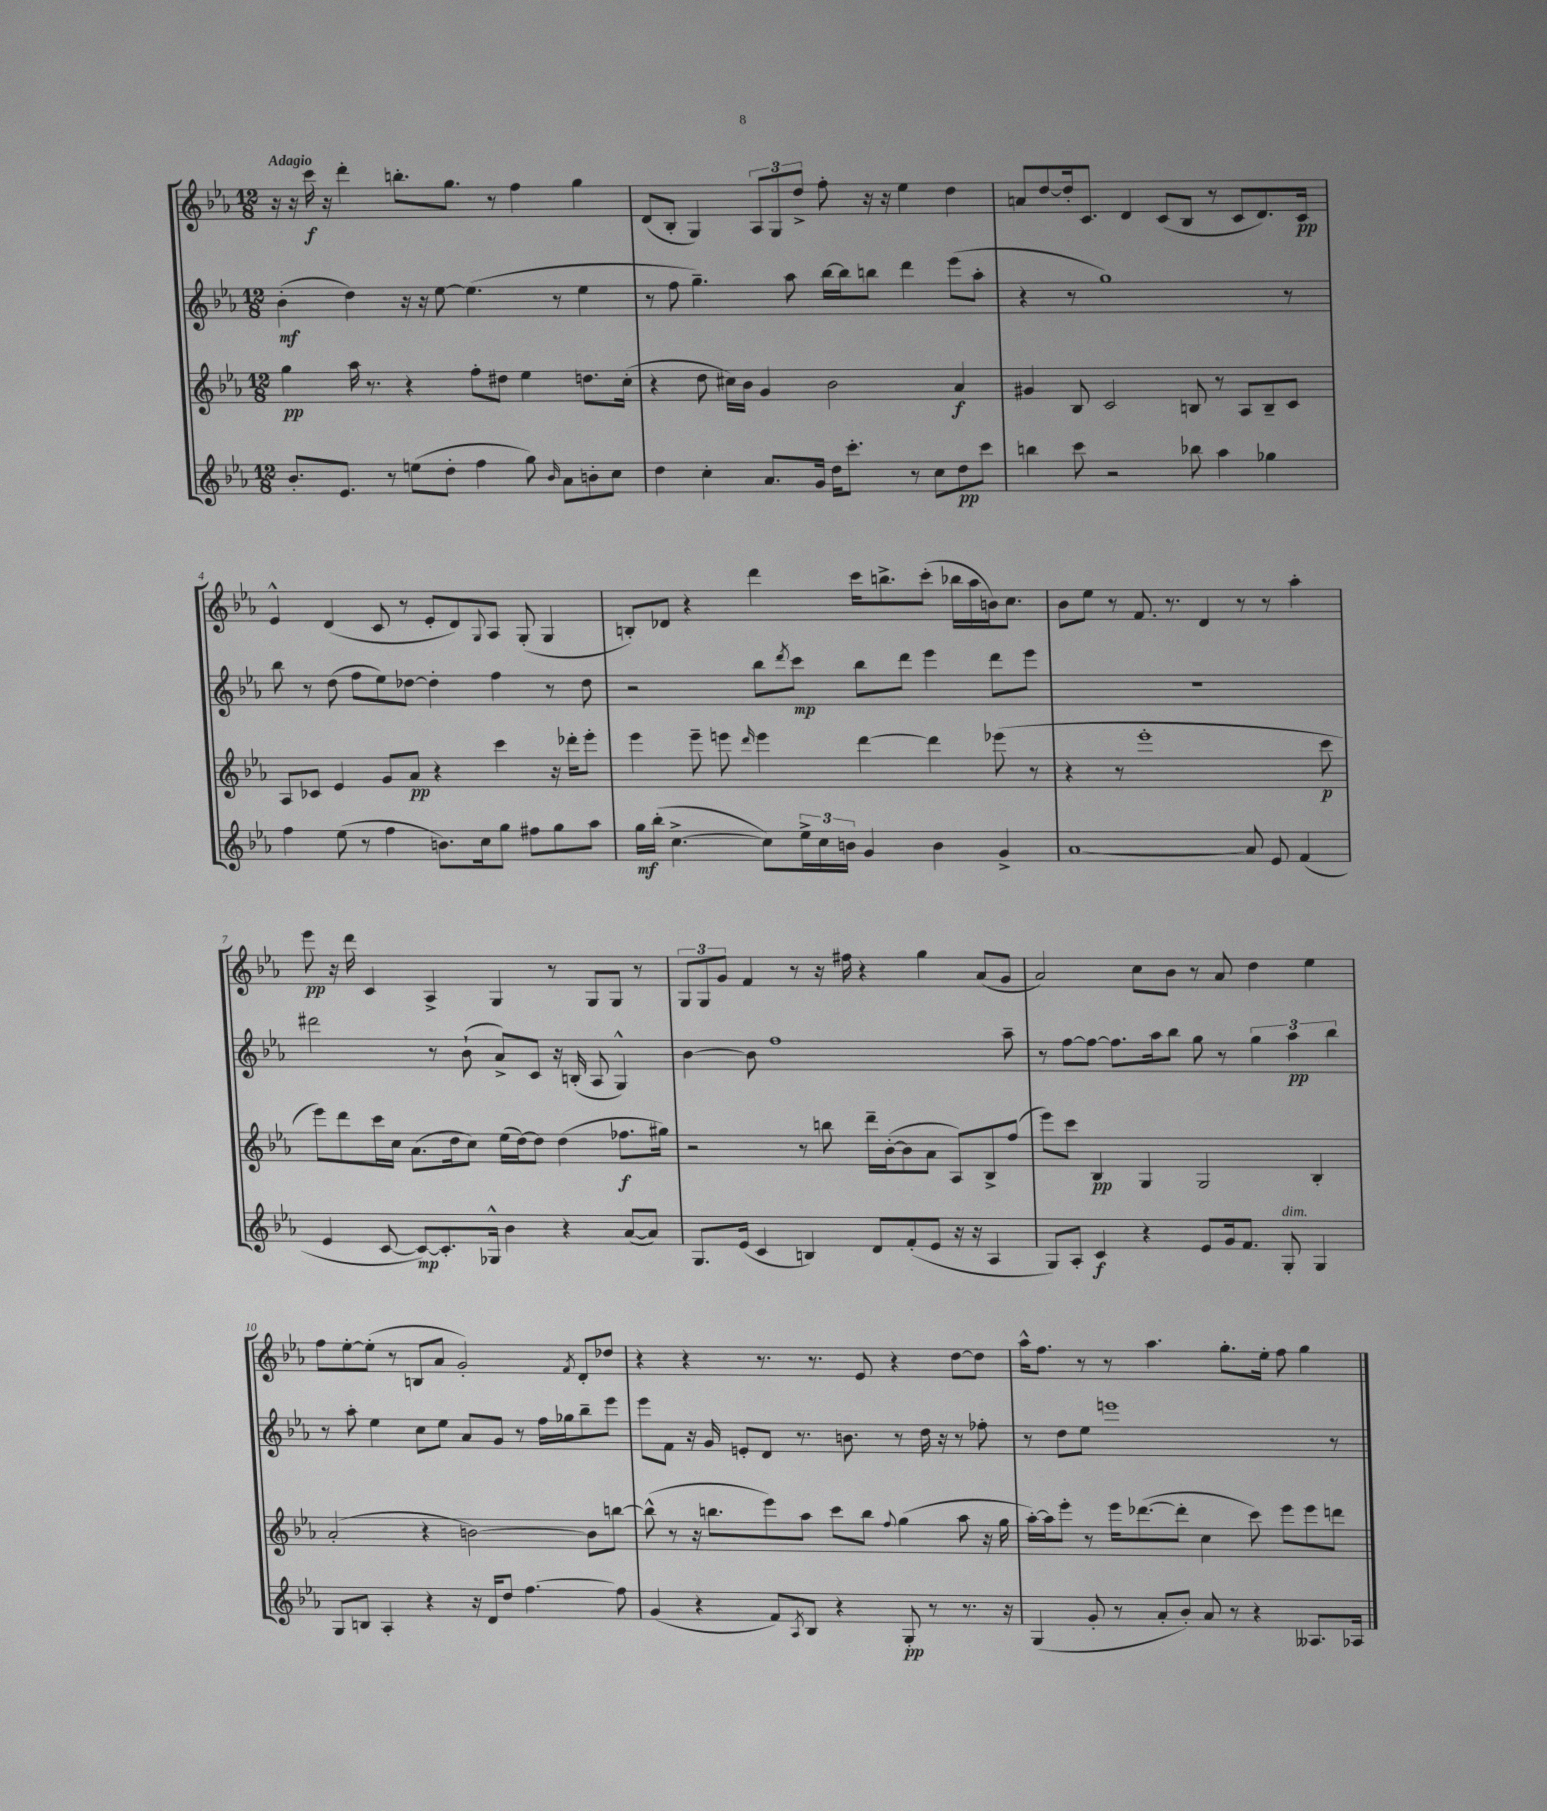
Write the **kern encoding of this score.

**kern	**kern	**kern	**kern
*staff4	*staff3	*staff2	*staff1
*clefG2	*clefG2	*clefG2	*clefG2
*k[b-e-a-]	*k[b-e-a-]	*k[b-e-a-]	*k[b-e-a-]
*M12/8	*M12/8	*M12/8	*M12/8
8.b-'	4gg	(4b-'	16r
.	.	.	16r
.	.	.	16ccc
8.e-	.	.	16r
.	16aa-	4dd)	4ddd'
.	8.r	.	.
8r	.	.	.
(8ee	4r	16r	8.bb'
.	.	16r	.
8dd'	.	[8ee-	.
.	.	.	8.gg
4ff	8ff'	(4.ee-]	.
.	8dd#	.	8r
8gg)	4ee-	.	4ff
16qqb-	.	.	.
8a-	.	8r	.
8b'	8.dd	4ee-	4gg
8cc	.	.	.
.	(16cc'	.	.
=	=	=	=
4dd	4r	8r	(8d
.	.	8ff	8B-'
4cc'	8dd	4.gg~)	4G)
.	16cc#)	.	.
.	16b-	.	.
8.a-	4g	.	12A-
.	.	.	12G
.	.	8aa-	.
.	.	.	12dd^
16g	.	.	.
16dd	2b-	[16bb-	8ff'
8.ccc'	.	16bb-]	.
.	.	8bb	16r
.	.	.	16r
8r	.	4ddd	4ee-
8cc	.	.	.
8dd	4a-	(8eee-	4dd
8ccc	.	8aa-'	.
=	=	=	=
4bb	4g#	4r	8a
.	.	.	[8dd
8ccc	8B-	8r	16dd']
.	.	.	8.c
2r	2c	1gg)	.
.	.	.	4d
.	.	.	(8c
8bb-	8B	.	8B-
4aa-	8r	.	8r
.	8A-	.	8c
4gg-	8B~	.	8.d)
.	8c	8r	.
.	.	.	16c
=	=	=	=
4ff	8A-	8bb-	4e-^^
.	8c-	8r	.
(8ee-	4e-	(8dd	(4d
8r	.	8ff	.
4ff	8g	8ee-)	8c
.	8a-	[8dd-	8r
8.b)	4r	4dd-']	8e-'
.	.	.	8d)
16cc	.	.	.
.	.	.	8qqG
8gg	4ccc	4ff	8A-
8ff#	.	.	(8G'
8gg	16r	8r	4G
.	16ddd-'	.	.
8aa-	8eee-'	8dd-	.
=	=	=	=
16gg	4eee-	2r	8B')
(16bb-'	.	.	.
[4.cc^	.	.	8d-
.	8eee-~	.	4r
.	8eee	.	.
.	16qqddd	.	.
8cc])	4eee	8bb-	4ddd
.	.	8qddd	.
24ee-^	.	8ccc	.
24cc	.	.	.
24b	.	.	.
4g	[4ddd	8bb-	16ccc
.	.	.	8.bb^
.	.	8ddd	.
4b	4ddd]	4eee-	(8ccc'
.	.	.	16bb-
.	.	.	16aa-
4g^	(8eee-	8ddd	16b)
.	.	.	8.cc
.	8r	8eee-	.
=	=	=	=
[1a-	4r	1.r	8b-
.	.	.	8ee-
.	8r	.	8r
.	1eee-'	.	8.f
.	.	.	8.r
.	.	.	4d
8a-]	.	.	8r
8e-	.	.	8r
(4f	.	.	4aa-'
.	8ccc	.	.
=	=	=	=
4e-	8eee-)	2ddd#	8eee-
.	8ddd	.	16r
.	.	.	16ddd
[8c	16ccc	.	4c
.	16cc	.	.
8c_)	(8.a-	.	.
8.c']	.	8r	4A-^
.	16dd	.	.
.	8cc)	(8b-`	.
16G-^^	.	.	.
4b-	(16ee-	8a-^)	4G
.	[16dd)	.	.
.	8dd]	8c	.
4r	(4dd	16r	8r
.	.	(16B'	.
.	.	8A-	8G
([8a-	8.ff-	4G^^)	8G
8a-])	.	.	8r
.	16gg#)	.	.
=	=	=	=
8.G	2r	[4b-	12G
.	.	.	12G
.	.	.	12g
(16e-	.	.	.
4c	.	8b-]	4f
.	.	1ff	.
4B)	8r	.	8r
.	8bb	.	16r
.	.	.	16ff#
8d	16ddd~	.	4r
.	([16b-'	.	.
(8f'	8b-]	.	.
8e-	8a-	.	4gg
16r	8A-)	.	.
16r	.	.	.
4A-	8B-^	.	(8a-
.	(8ff	8aa-~	8g
=	=	=	=
8G)	8eee-)	8r	2a-)
8A-'	8ccc	[8ff	.
4c	4B-	8ff_	.
.	.	8.ff]	.
4r	4G	.	8cc
.	.	16aa-	.
.	.	8bb-	8b-
8e-	2G	8gg	8r
16g	.	8r	8a-
8.f	.	.	.
.	.	6gg	4dd
8G'	.	.	.
.	.	6aa-	.
4G	4B-'	.	4ee-
.	.	6bb-	.
=	=	=	=
8G	(2a-'	8r	8ff
8B	.	8aa-'	[8ee-'
4A-'	.	4ee-	(8ee-']
.	.	.	8r
4r	4r	8cc	8B
.	.	8ee-	8a-
16r	[2b)	8a-	2g')
16d	.	.	.
8dd	.	8g	.
[4.ff	.	8r	.
.	.	16ff	.
.	.	16gg-	.
.	.	.	8qf
.	8b]	8bb-~	8d'
8ff]	[8bb	8eee-	8dd-
=	=	=	=
(4g	(8bb^^]	8eee-	4r
.	8r	8f	.
4r	16r	16r	4r
.	8.bb	16g	.
.	.	8e'	.
8f)	8eee-)	8d	8.r
8qA-	.	.	.
8B-	8aa-	8.r	.
.	.	.	8.r
4r	8ccc	.	.
.	.	8.b	.
.	8bb	.	8e-
.	8qqff	.	.
8G'	(4gg	8r	4r
8r	.	16dd	.
.	.	16r	.
8.r	8aa-	8r	[8dd
.	16r	8ff-'	8dd]
16r	16gg	.	.
=	=	=	=
(4G	[16aa-')	8r	16aa-^^
.	16aa-]	.	8.ff
.	8eee-'	8dd	.
8g'	8r	8ee-	8r
8r	16eee-	1eee	8r
.	([8.ddd-	.	.
8a-'	.	.	4.aa-
8b-')	8ddd-']	.	.
8a-	4cc	.	.
8r	.	.	8.gg'
4r	8ccc)	.	.
.	.	.	16ee-'
.	8eee-	.	8ff
8.A--	8eee-	.	4gg
.	8ddd	8r	.
16A-	.	.	.
==	==	==	==
*-	*-	*-	*-
